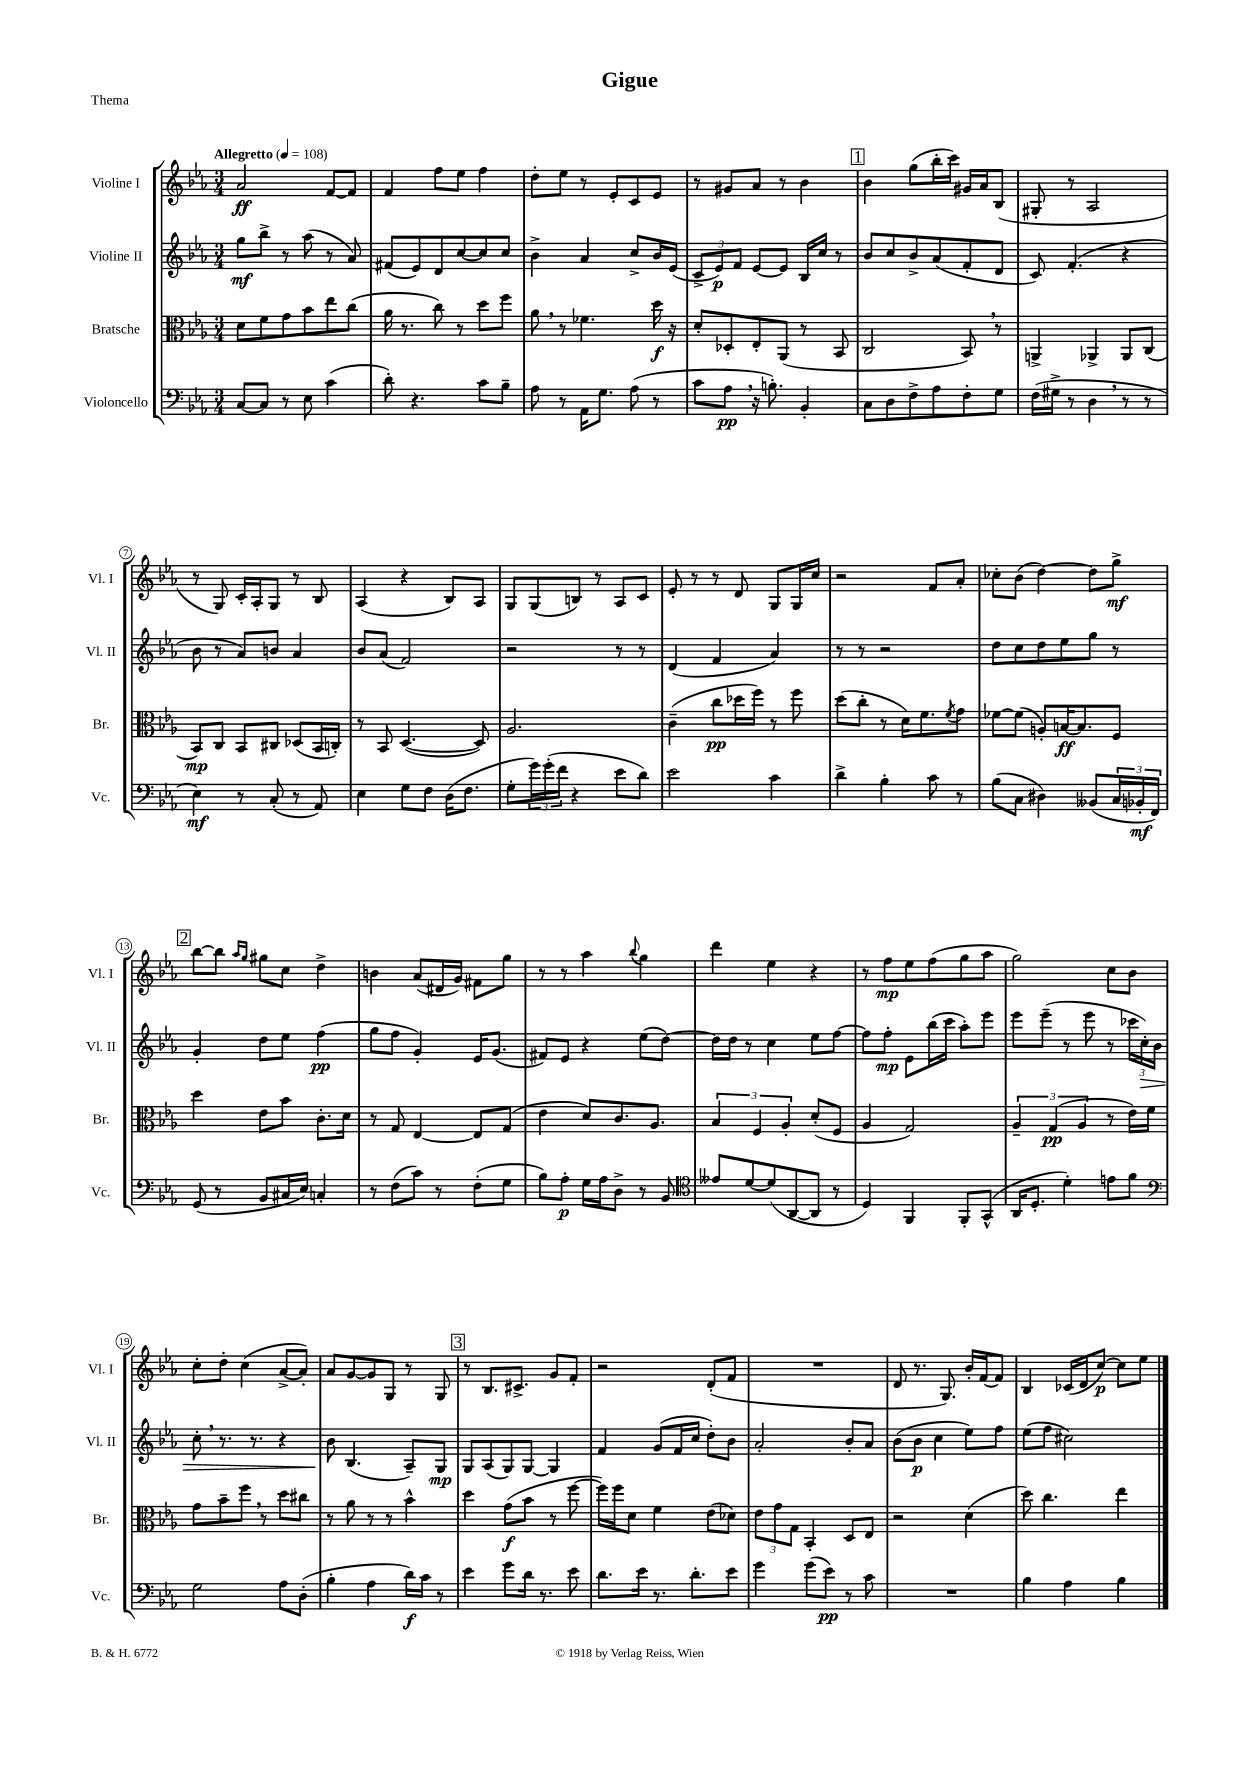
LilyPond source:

\header { title = "Gigue" piece = "Thema" }
<<
\new StaffGroup <<
\new Staff = "s0" \with { instrumentName = "Violine I" shortInstrumentName = "Vl. I" } {
    \clef treble \key ees \major \numericTimeSignature \time 3/4 \tempo "Allegretto" 4 = 108
    aes'2\ff f'8~ f'8 |
    f'4 f''8 ees''8 f''4 |
    d''8-. ees''8 r8 ees'8-. c'8 ees'8 |
    r8 gis'8 aes'8 r8 bes'4 |
    \mark \markup { \box "1" } bes'4 g''8( bes''16-. c'''16) gis'16 aes'16 bes8( |
    gis8-. r8 aes2 |
    r8 g8) c'16-. aes16-. g8 r8 bes8 |
    aes4( r4 bes8) aes8 |
    g8 g8( b8) r8 aes8 c'8 |
    ees'8-. r8 r8 d'8 g8 g16 c''16 |
    r2 f'8 aes'8-. |
    ces''8-. bes'8( d''4~) d''8 g''8->\mf |
    \mark \markup { \box "2" } bes''8~ bes''8 \grace { aes''16 g''16 } gis''8 c''8 d''4-> |
    b'4 aes'8( dis'16 g'16) fis'8 g''8 |
    r8 r8 aes''4 \appoggiatura { bes''8 } g''4 |
    d'''4 ees''4 r4 |
    r8 f''8\mp ees''8 f''8( g''8 aes''8 |
    g''2) c''8 bes'8 |
    c''8-. d''8-. c''4( aes'8~-> aes'8-.) |
    aes'8 g'8~ g'8 g8 r8 g8 |
    \mark \markup { \box "3" } r8 bes8. cis'8.-> g'8 f'8-. |
    r2 d'8-.( f'8 |
    R2. |
    d'8 r8. g8.) bes'16-. f'16~ f'8 |
    bes4 ces'16( d'16 c''8~\p) c''8 ees''8 \bar "|." |
}
\new Staff = "s1" \with { instrumentName = "Violine II" shortInstrumentName = "Vl. II" } {
    \clef treble \key ees \major \numericTimeSignature \time 3/4
    g''8\mf bes''8-> r8 aes''8( r8 aes'8) |
    fis'8( ees'8) d'8 c''8~ c''8 c''8 |
    bes'4-> aes'4 c''8-> bes'16 ees'16( |
    \tuplet 3/2 { c'8-> ees'8\p) f'8 } ees'8~ ees'8 bes16 c''16 r8 |
    \mark \markup { \box "1" } bes'8 c''8 bes'8-> aes'8( f'8-. d'8 |
    c'8) f'4.-.( r4 |
    bes'8 r8 aes'8) b'8 aes'4 |
    bes'8 aes'8( f'2) |
    r2 r8 r8 |
    d'4( f'4 aes'4) |
    r8 r8 r2 |
    d''8 c''8 d''8 ees''8 g''8 r8 |
    \mark \markup { \box "2" } g'4-. d''8 ees''8 f''4\pp( |
    g''8 f''8 g'4-.) ees'16 g'8.( |
    fis'8) ees'8 r4 ees''8( d''8~) |
    d''16 d''16 r8 c''4 ees''8 f''8~ |
    f''8 f''8-.\mp ees'8 bes''16( c'''16 aes''8-.) ees'''8 |
    ees'''8 ees'''8--( r8 ees'''8 r8 \tuplet 3/2 { ces'''16 c''16-.\>) bes'16 } |
    c''8-. \breathe r8. r8. r4 |
    bes'8\! bes4.( aes8--) g8\mp |
    \mark \markup { \box "3" } g8 aes8( g8) g8~ g4 |
    f'4 g'8( f'16 c''16 d''8-.) bes'8 |
    aes'2-. bes'8-. aes'8 |
    bes'8( bes'8\p c''4 ees''8) f''8 |
    ees''8( f''8 cis''2) \bar "|." |
}
\new Staff = "s2" \with { instrumentName = "Bratsche" shortInstrumentName = "Br." } {
    \clef alto \key ees \major \numericTimeSignature \time 3/4
    d'8 f'8 g'8 bes'8 ees''8 c''8( |
    aes'16 r8. c''8) r8 d''8 f''8 |
    aes'8 \breathe r8 fes'4. d''16\f r16 |
    d'8-. des8-. ees8-. aes,8( r8 bes,8 |
    \mark \markup { \box "1" } c2 bes,8) \breathe r8 |
    a,4-> aes,4-> aes,8 c8( |
    bes,8\mp) c8 bes,8 cis8 des8( bes,16 c16-.) |
    r8 bes,8 d4.~( d8) |
    aes2. |
    c'4--( c''8\pp des''16 f''16) r8 f''8 |
    d''8( c''8-. r8 d'16) f'8. \acciaccatura { f'8 } g'8 |
    fes'8~ fes'8( a8-.) b16~\ff b8. f8 |
    \mark \markup { \box "2" } d''4 ees'8 bes'8 c'8.-. d'16 |
    r8 g8 ees4~ ees8 g8( |
    ees'4 d'8) c'8. aes8. |
    \tuplet 3/2 { bes4 f4 aes4-. } d'8-.( f8 |
    aes4 g2) |
    \tuplet 3/2 { aes4-- g4\pp( aes4 } r8 ees'16) f'16 |
    g'8 bes'8-- f''8 \breathe r8 d''8 cis''8 |
    r8 aes'8 r8 r8 bes'4-^ |
    \mark \markup { \box "3" } d''4 g'8\f( bes'8 r8 f''8~ |
    f''16) f''16 d'8 f'4 ees'8( des'8) |
    \tuplet 3/2 { ees'8 g'8 g8 } bes,4-. d8 ees8 |
    r2 d'4( |
    d''8) c''4. ees''4 \bar "|." |
}
\new Staff = "s3" \with { instrumentName = "Violoncello" shortInstrumentName = "Vc." } {
    \clef bass \key ees \major \numericTimeSignature \time 3/4
    c8~ c8 r8 ees8 c'4( |
    d'8-.) r4. c'8 bes8-- |
    aes8 r8 aes,16 g8. aes8( r8 |
    c'8 aes8\pp \breathe r16 b8.-.) bes,4-. |
    \mark \markup { \box "1" } c8 d8 f8-> aes8 f8-. g8 |
    f16( gis16-> r8 d4 \breathe r8 r8 |
    ees4\mf) r8 c8-.( r8 aes,8) |
    ees4 g8 f8 d16( f8. |
    g8-. \tuplet 3/2 { g'16) g'16-.( f'16 } r4 ees'8 d'8) |
    ees'2 c'4 |
    d'4-> bes4-. c'8 r8 |
    bes8( c8 dis4) beses,8( \tuplet 3/2 { c16 bes,16-.\mf f,16) } |
    \mark \markup { \box "2" } g,8( r8 bes,8 cis16 ees16) c4-. |
    r8 f8( c'8) r8 f8-.( g8 |
    bes8) aes8-.\p g16 aes16 d8-> r8 bes,8 |
    \clef tenor eeses'8 d'8~ d'8( aes,8~ aes,8 r8 |
    d4) f,4 f,8-. g,8-^( |
    aes,16 d8.-. d'4-.) e'8 f'8 |
    \clef bass g2 aes8 d8-.( |
    bes4-. aes4 d'16\f) c'16 r8 |
    \mark \markup { \box "3" } ees'4 g'8 d'16 r8. ees'8 |
    d'8. ees'16 r8. d'8.-. ees'8 |
    g'4 g'8( ees'8\pp) r8 c'8 |
    R2. |
    bes4 aes4 bes4 \bar "|." |
}
>>
>>
\layout { \context { \Score \override BarNumber.stencil = #(make-stencil-circler 0.1 0.3 ly:text-interface::print) } }
